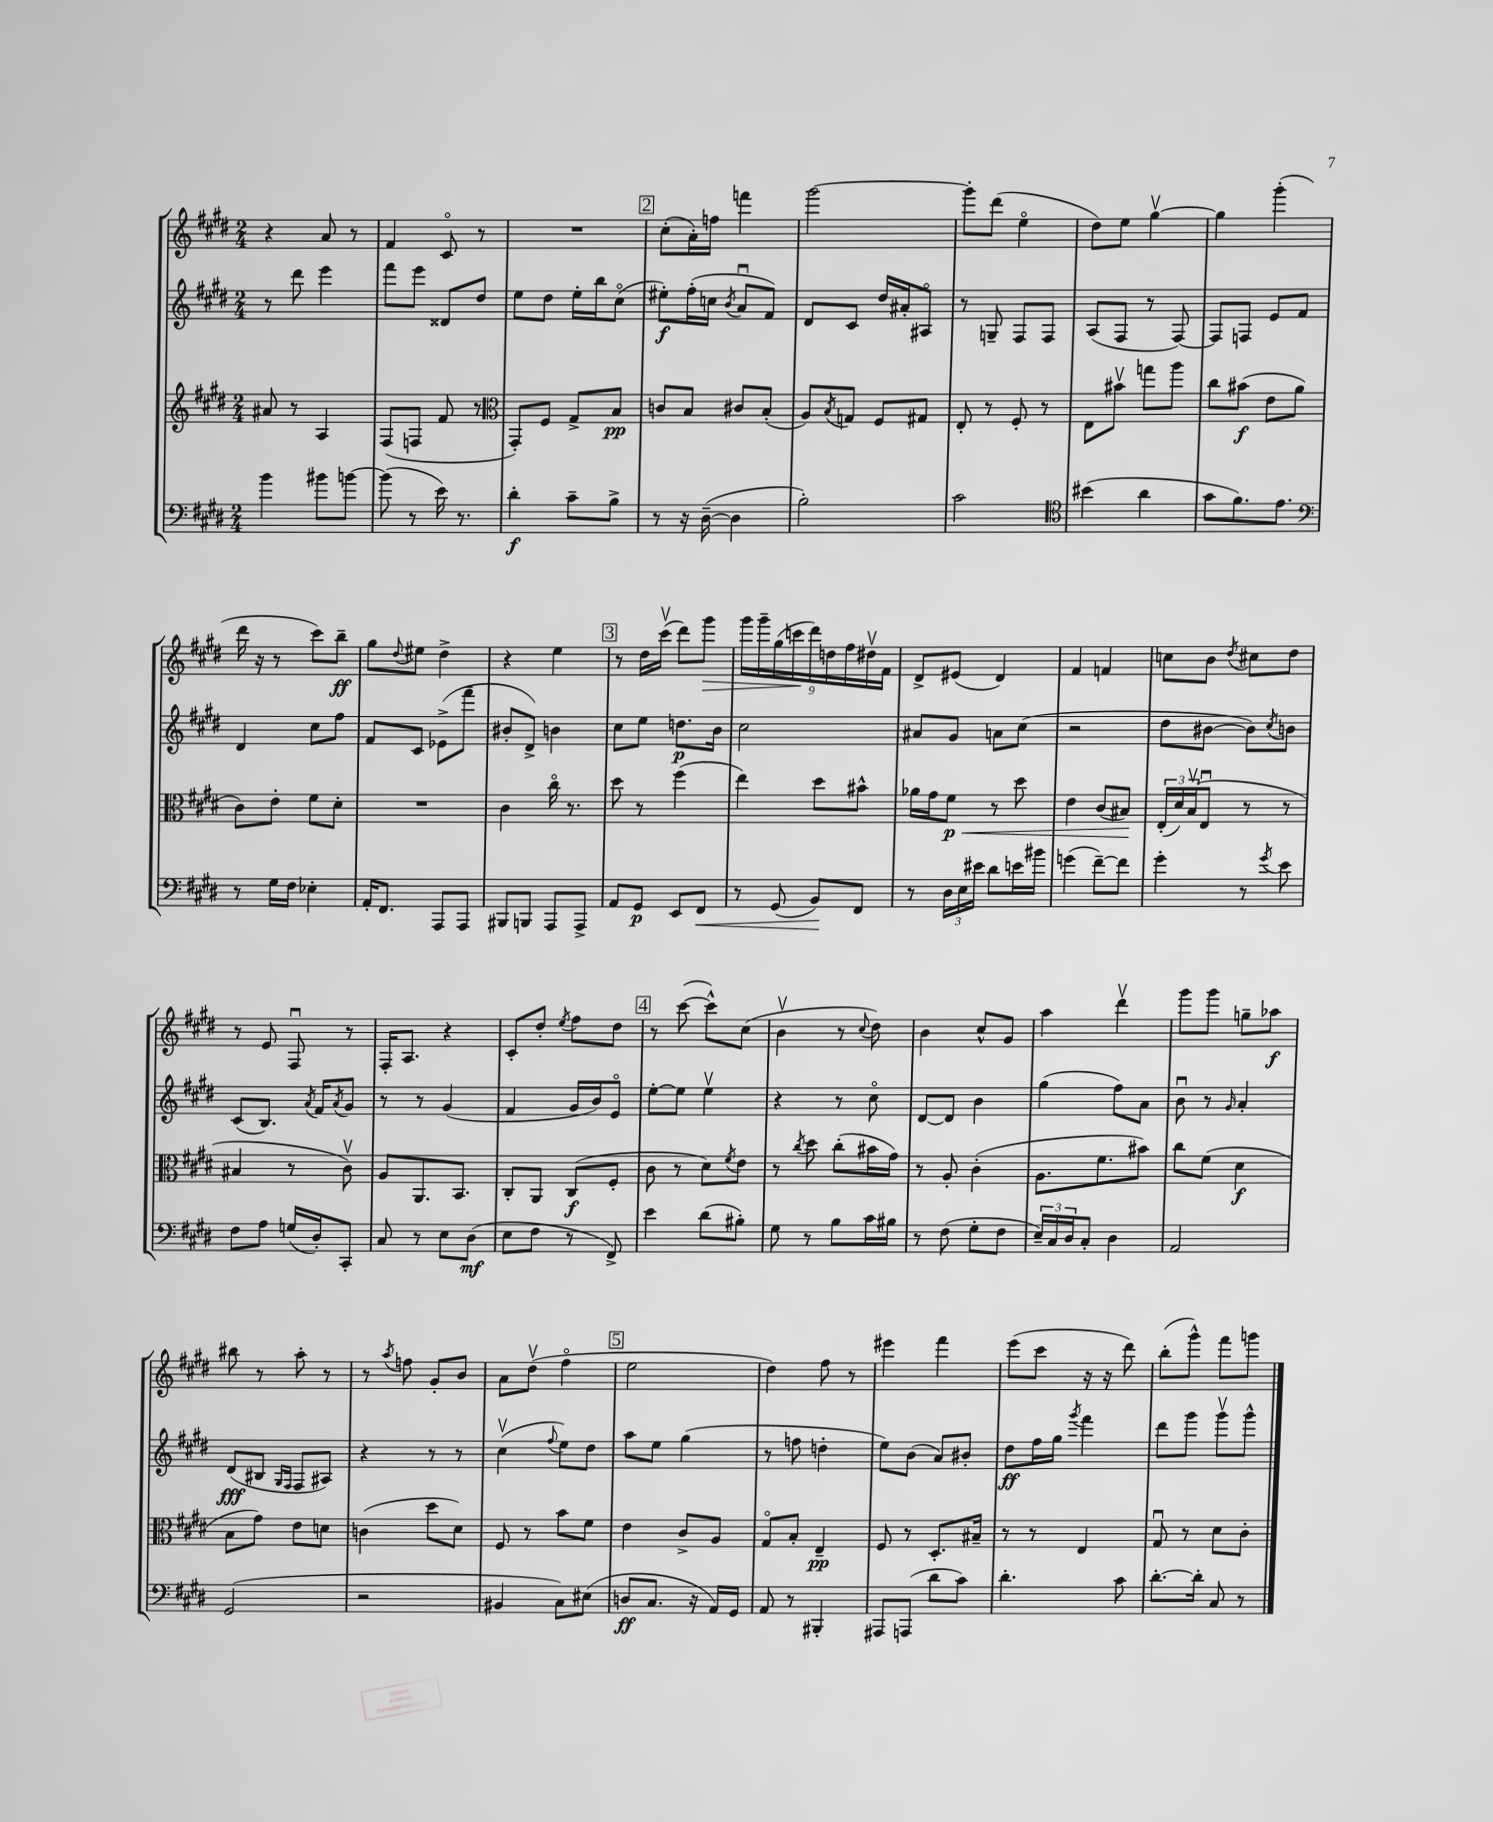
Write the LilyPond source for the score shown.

<<
\new StaffGroup <<
\new Staff = "s0" {
    \clef treble \key e \major \numericTimeSignature \time 2/4
    r4 a'8 r8 |
    fis'4 cis'8\flageolet r8 |
    R2 |
    \mark \markup { \box "2" } cis''8-.( a'16-.) f''16 f'''4 |
    gis'''2~ |
    gis'''8-. dis'''8( e''4\flageolet |
    dis''8) e''8 gis''4~\upbow |
    gis''4 gis'''4-.( |
    dis'''16 r16 r8 cis'''8) b''8--\ff |
    gis''8 \appoggiatura { dis''8 } eis''8 dis''4-> |
    r4 e''4 |
    \mark \markup { \box "3" } r8 dis''16 cis'''16\upbow( dis'''8) gis'''8\> |
    \tuplet 9/8 { gis'''16 gis'''16-- gis''16( c'''16\! dis'''16) d''16 fis''16 dis''16\upbow fis'16 } |
    dis'8-> eis'8( dis'4) |
    fis'4 f'4 |
    c''8 b'8 \acciaccatura { dis''8 } cis''8 dis''8 |
    r8 e'8 fis8\downbow r8 |
    fis16-. a8. r4 |
    cis'8-. dis''8-. \acciaccatura { e''8 } fis''8 dis''8 |
    \mark \markup { \box "4" } r8 cis'''8~( cis'''8-^) cis''8( |
    b'4\upbow r8 \appoggiatura { cis''8 } dis''8) |
    b'4 cis''8-^ gis'8 |
    a''4 dis'''4\upbow |
    gis'''8 gis'''8 g''8-- aes''8\f |
    bis''8 r8 a''8-. r8 |
    r8 \acciaccatura { a''8 } f''8 gis'8-. b'8 |
    a'8 dis''8\upbow( fis''4\flageolet |
    \mark \markup { \box "5" } e''2 |
    dis''4) fis''8 r8 |
    eis'''4 fis'''4 |
    e'''8( cis'''8 r16 r16 dis'''8) |
    b''8-.( gis'''8-^) fis'''8 g'''8 \bar "|." |
}
\new Staff = "s1" {
    \clef treble \key e \major \numericTimeSignature \time 2/4
    r8 dis'''8 e'''4 |
    fis'''8 e'''8 disis'8 dis''8 |
    e''8 dis''8 e''16-. b''16 cis''8\flageolet( |
    \mark \markup { \box "2" } eis''8-.\f) fis''16-.( c''16 \acciaccatura { b'8 } a'8\downbow fis'8) |
    dis'8 cis'8 dis''16 ais'16-. ais8\flageolet |
    r8 g8-- fis8 fis8 |
    a8( fis8 r8 fis8~) |
    fis8 f8 e'8 fis'8 |
    dis'4 cis''8 fis''8 |
    fis'8 cis'8 ees'8->( fis'''8-- |
    bis'8-. dis'8->) b'4 |
    \mark \markup { \box "3" } cis''8 e''8 d''8.\p b'16 |
    cis''2 |
    ais'8 gis'8 a'8 cis''8( |
    r2 |
    dis''8 bis'8~ bis'8) \acciaccatura { cis''8 } b'8 |
    cis'8( b8.) \acciaccatura { a'8 } fis'16 \acciaccatura { a'8 } gis'8 |
    r8 r8 gis'4( |
    fis'4 gis'16 b'16) e'8\flageolet |
    \mark \markup { \box "4" } e''8~-. e''8 e''4\upbow |
    r4 r8 cis''8\flageolet |
    dis'8~ dis'8 b'4 |
    gis''4( fis''8) a'8 |
    b'8\downbow r8 \grace { gis'16 } a'4-. |
    dis'8\fff( bis8 \grace { gis16 fis16 } fis8 ais8) |
    r4 r8 r8 |
    cis''4\upbow( \appoggiatura { fis''8 } e''8) dis''8 |
    \mark \markup { \box "5" } a''8 e''8 gis''4( |
    r8 f''8 d''4-. |
    e''8) b'8( a'8) bis'8-. |
    dis''8\ff fis''16 gis''16 \acciaccatura { gis'''8 } fis'''4 |
    dis'''8 gis'''8 gis'''8\upbow gis'''8-^ \bar "|." |
}
\new Staff = "s2" {
    \clef treble \key e \major \numericTimeSignature \time 2/4
    ais'8 r8 a4 |
    fis8( f8 fis'8 r8 |
    \clef alto gis,8-.) fis8 gis8-> b8\pp |
    \mark \markup { \box "2" } c'8 b8 cis'8 b8-.( |
    a8) \acciaccatura { b8 } g8 fis8 gis8 |
    e8-. r8 fis8-. r8 |
    e8 bis'8\upbow g''8 a''8 |
    cis''8 bis'8\f( e'8 a'8 |
    cis'8) e'8-. fis'8 dis'8-. |
    R2 |
    cis'4 cis''16\flageolet r8. |
    \mark \markup { \box "3" } dis''8 r8 fis''4( |
    e''4) dis''8 bis'8-^ |
    aes'16 gis'16 fis'8\p\< r8 dis''8 |
    e'4 cis'8( bis8\!) |
    \tuplet 3/2 { e16-.( dis'16) b16\upbow( } e8\downbow r8 r8 |
    bis4 r8 cis'8\upbow) |
    a8 a,8. b,8. |
    cis8-. a,8 cis8\f( fis8-. |
    \mark \markup { \box "4" } cis'8 r8 dis'8) \acciaccatura { fis'8 } e'8 |
    r8 \acciaccatura { cis''8 } dis''8 cis''8-.( bis'16 gis'16) |
    r8 a8-. cis'4-.( |
    a8. fis'8. bis'8) |
    cis''8 fis'8( dis'4\f |
    b8 gis'8) e'8 d'8 |
    c'4( dis''8 dis'8) |
    fis8 r8 b'8 fis'8 |
    \mark \markup { \box "5" } e'4 cis'8-> a8 |
    gis8\flageolet b8-. e4--\pp |
    fis8 r8 dis8.-. bis16-- |
    r8 r8 e4 |
    gis8\downbow r8 dis'8 cis'8-. \bar "|." |
}
\new Staff = "s3" {
    \clef bass \key e \major \numericTimeSignature \time 2/4
    b'4 bis'8 b'8~ |
    b'8( r8 e'16) r8. |
    dis'4-.\f cis'8-- b8-> |
    \mark \markup { \box "2" } r8 r16 dis16~--( dis4 |
    b2-.) |
    cis'2 |
    \clef tenor bis'4( a'4 |
    gis'8 fis'8.) e'8. |
    \clef bass r8 gis16 fis16 ees4-. |
    a,16-. fis,8. a,,8 a,,8 |
    bis,,8 b,,8 a,,8 a,,8-> |
    \mark \markup { \box "3" } a,8 gis,8\p e,8 fis,8\< |
    r8 gis,8( b,8\!) fis,8 |
    r8 \tuplet 3/2 { dis16 e16 eis'16 } dis'8 e'16 bis'16 |
    g'4( fis'8~--) fis'8 |
    gis'4-. r8 \acciaccatura { gis'8 } e'8 |
    fis8 a8 g16( dis16-.) cis,8-. |
    cis8 r8 e8 dis8\mf( |
    e8 fis8 r8 fis,8->) |
    \mark \markup { \box "4" } e'4 dis'8( bis8-.) |
    gis8 r8 b8 cis'16 bis16 |
    r8 fis8( gis8-. fis8 |
    \tuplet 3/2 { e16--) cis16 dis16 } cis8-. dis4 |
    a,2 |
    gis,2( |
    r2 |
    bis,4 cis8) eis8( |
    \mark \markup { \box "5" } d8\ff cis8. r16 a,16) gis,16 |
    a,8 r8 bis,,4-. |
    ais,,8 a,,8( dis'8 cis'8) |
    dis'4.-. cis'8 |
    dis'8.~-. dis'16-. cis8 r8 \bar "|." |
}
>>
>>
\layout { \context { \Score \remove "Bar_number_engraver" } }
